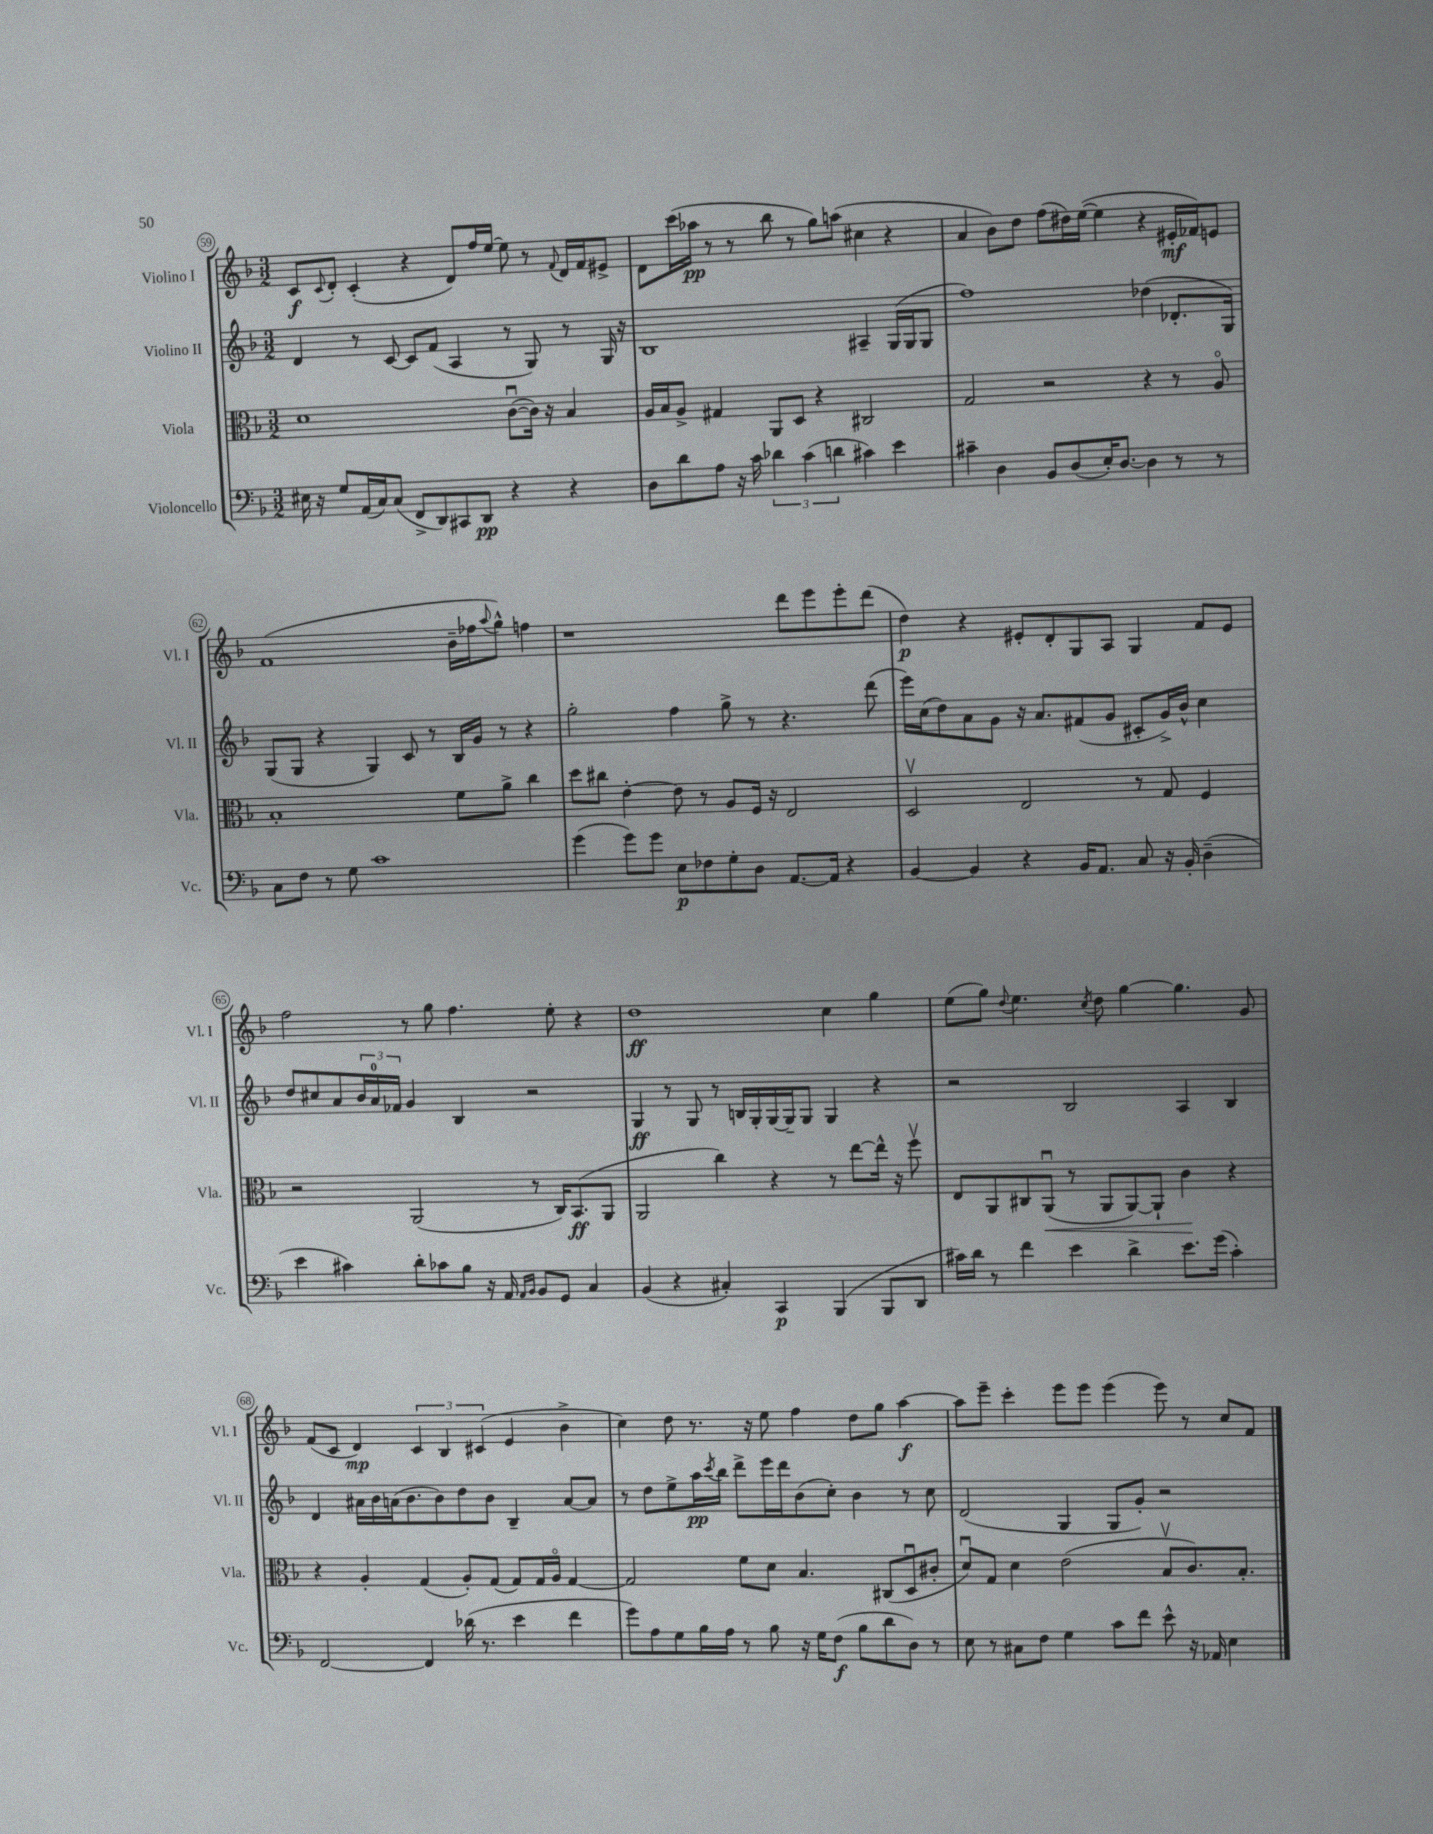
<<
\new StaffGroup <<
\new Staff = "s0" \with { instrumentName = "Violino I" shortInstrumentName = "Vl. I" } {
    \clef treble \key f \major \numericTimeSignature \time 3/2
    c'8\f \appoggiatura { c'8 } d'8-. c'4-.( r4 d'8) f''16 e''16~ e''8 r8 \appoggiatura { f'8 } d'16 f'16 eis'8-> |
    d'8 c'''16( aes''16\pp r8 r8 bes''8 r8 g''8) a''8( cis''4 r4 |
    a'4 bes'8) d''8 f''8( dis''16) e''16~( e''4 r4 eis'16-.\mf fes'16) e'8 |
    f'1( bes'16-- fes''16 \appoggiatura { a''8 } g''8-^) f''4 |
    r1 d'''8 e'''8 e'''8-. d'''8( |
    d''4\p) r4 eis'8-. d'8-. g8 a8 g4 f'8 eis'8 |
    f''2 r8 g''8 f''4. e''8-. r4 |
    d''1\ff c''4 g''4 |
    e''8( g''8) \appoggiatura { d''8 } e''4. \acciaccatura { c''8 } d''8 g''4~ g''4. g'8 |
    f'8( c'8 d'4\mp) \tuplet 3/2 { c'4 bes4 cis'4( } e'4 bes'4-> |
    c''4) d''8 r8. r16 e''8 f''4 d''8 g''8 a''4~\f |
    a''8 e'''8-- c'''4-. e'''8 e'''8 e'''4( e'''8) r8 c''8 f'8 \bar "|." |
}
\new Staff = "s1" \with { instrumentName = "Violino II" shortInstrumentName = "Vl. II" } {
    \clef treble \key f \major \numericTimeSignature \time 3/2
    d'4 r8 c'8~ c'8 f'8( a4 r8 g8) r8 g16 r16 |
    bes1 ais4-- g16( g16 g8 |
    f''1) des''4( des'8.-. g16) |
    g8( g8 r4 g4) c'8 r8 bes16 g'16 r8 r4 |
    g''2-. f''4 g''8-> r8 r4. d'''8( |
    e'''16) c''16( d''8) a'8 g'8 r16 a'8. fis'8( g'8 cis'8-. g'16->) bes'16-^ c''4 |
    d''8 cis''8 a'8 \tuplet 3/2 { bes'16 a'16-0 fes'16 } g'4 bes4 r2 |
    g4\ff r8 g8 r8 b16 g16-. g16~ g16-- g8 g4 r4 |
    r2 bes2 a4 bes4 |
    d'4 ais'16 bes'16 a'16( bes'8. bes'8) d''8 bes'8 bes4-- a'8~ a'8 |
    r8 d''8 e''8-> a''16\pp \acciaccatura { c'''8 } bes''16 d'''8-> e'''16 d'''16 bes'8( c''8-.) bes'4 r8 c''8 |
    d'2( g4 g8 g'8-.) r2 \bar "|." |
}
\new Staff = "s2" \with { instrumentName = "Viola" shortInstrumentName = "Vla." } {
    \clef alto \key f \major \numericTimeSignature \time 3/2
    d'1 c'8~\downbow( c'16) r16 bes4 |
    a16 bes16 a8-> gis4 a,8 d8 r4 cis2 |
    g2 r2 r4 r8 a8\flageolet |
    bes1-. f'8 a'8-> c''4 |
    d''8 cis''8 e'4~-. e'8 r8 a8 f16 r16 e2 |
    d2\upbow e2 r8 g8 f4 |
    r2 a,2( r8 c16) bes,8.\ff( a,8 |
    a,2 c''4) r4 r8 e''8~ e''16-^ r16 f''8\upbow |
    e8 a,8 cis8 a,8\downbow\<( r8 a,8 a,8~) a,8-! c'4\! r4 |
    r4 a4-. g4( a8-.) g8( g8) g16 a16\flageolet g4~ |
    g2 f'8 d'8 bes4. cis8( d8\downbow cis'8-. |
    d'8\downbow) g8 d'4 e'2( bes8\upbow c'8.) bes8.-. \bar "|." |
}
\new Staff = "s3" \with { instrumentName = "Violoncello" shortInstrumentName = "Vc." } {
    \clef bass \key f \major \numericTimeSignature \time 3/2
    eis16 r16 g8 a,16( c16) c8( f,8-> d,8) cis,8 d,8\pp r4 r4 |
    d8 d'8 a8 r16 c'16 \tuplet 3/2 { des'4 c'4( d'4 } cis'4) e'4 |
    cis'4-- d4 bes,8 d8( e16-.) d8.~ d4 r8 r8 |
    c8 f8 r8 g8 c'1 |
    g'4( g'8) g'8 e8\p fes8 g8-. d8 a,8.~ a,16 r4 |
    bes,4~ bes,4 r4 bes,16 a,8. c8 r16 bes,16-. d4--( |
    e'4 cis'4) d'8-. ces'8 bes8 r16 a,16 \grace { a,16 bes,16 } bes,8 g,8 c4 |
    bes,4( r4 cis4-.) c,4\p bes,,4( bes,,8 d,8 |
    cis'16) d'16 r8 f'4 e'4 d'4-> e'8. g'16( cis'4-.) |
    f,2~ f,4 des'16( r8. e'4 f'4 |
    g'8) a8 g8 bes16 a16 r8 bes8 r16 g16 f8\f( bes8 d'8 d8) r8 |
    e8 r8 cis8 f8 g4 c'8 f'8 e'8-^ r16 aes,16 e4 \bar "|." |
}
>>
>>
\layout { \context { \Score currentBarNumber = #59 \override BarNumber.stencil = #(make-stencil-circler 0.1 0.3 ly:text-interface::print) } }
